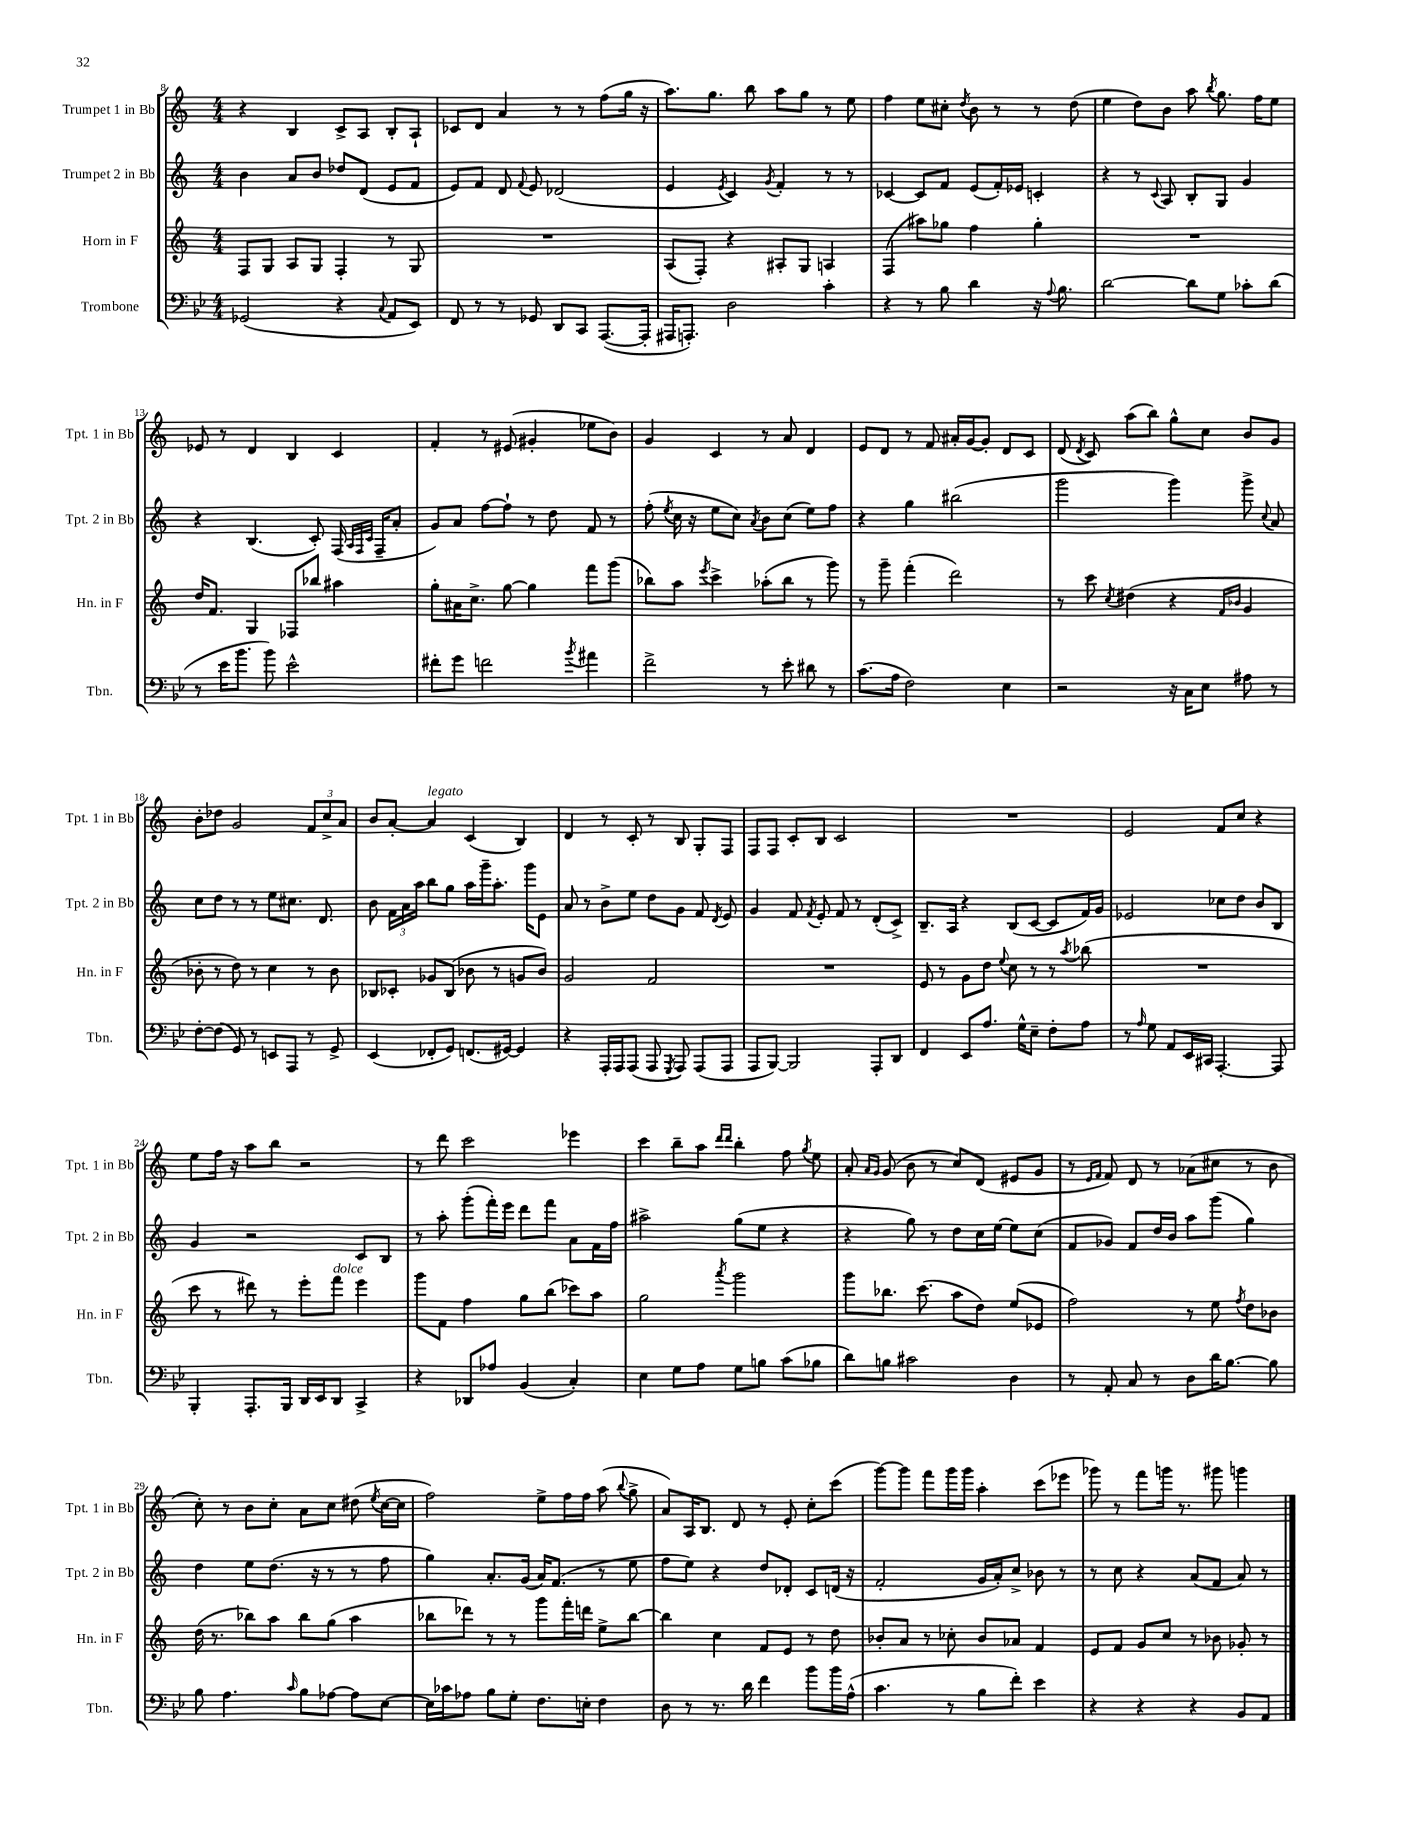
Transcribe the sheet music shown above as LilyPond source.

<<
\new StaffGroup <<
\new Staff = "s0" \with { instrumentName = "Trumpet 1 in Bb" shortInstrumentName = "Tpt. 1 in Bb" } {
    \clef treble \key c \major \numericTimeSignature \time 4/4
    \autoBeamOff r4 b4 c'8[-> a8] b8[-. a8]-! |
    ces'8[ d'8] a'4 r8 r8 f''8[( g''16] r16 |
    a''8.[) g''8.] b''8 a''8[ g''8] r8 e''8 |
    f''4 e''8[ cis''8]-. \acciaccatura { d''8 } b'8 r8 r8 d''8( |
    e''4 d''8[) b'8] a''8 \acciaccatura { b''8 } g''8. f''16[ e''8] |
    ees'8 r8 d'4 b4 c'4 |
    f'4-. r8 eis'8( gis'4-. ees''8[ b'8]) |
    g'4 c'4 r8 a'8 d'4 |
    e'8[ d'8] r8 f'8 ais'16[-. g'16~ g'8]-. d'8[ c'8] |
    d'8( \acciaccatura { d'8 } c'8) a''8[( b''8]) g''8[-^ c''8] b'8[ g'8] |
    b'8[-. des''8] g'2 \tuplet 3/2 { f'8[ c''8-> a'8] } |
    b'8[ a'8]~-. a'4^\markup { \italic "legato" } c'4( b4) |
    d'4 r8 c'8-. r8 b8 g8[-. f8] |
    f8[ f8] c'8[-. b8] c'2 |
    R1 |
    e'2 f'8[ c''8] r4 |
    e''8[ f''16] r16 a''8[ b''8] r2 |
    r8 d'''8 c'''2 ees'''4 |
    c'''4 b''8[-- a''8] \grace { d'''16[ d'''16] } b''4-. f''8 \acciaccatura { g''8 } e''8 |
    a'8-. \grace { a'16[ g'16] } g'8( b'8 r8 c''8[) d'8]( eis'8[ g'8] |
    r8 \grace { e'16[ f'16] } f'8) d'8 r8 aes'8[( cis''8] r8 b'8 |
    c''8-.) r8 b'8[ c''8]-. a'8[ c''8] dis''8( \acciaccatura { e''8 } c''16[~ c''16] |
    f''2) e''8[-> f''16 f''16] a''8( \appoggiatura { b''8 } g''8-> |
    a'8[) a16 b8.] d'8 r8 e'8-. c''8[-. c'''8]( |
    g'''8[~) g'''8] f'''8[ g'''16 g'''16] a''4-. c'''8[( ees'''8] |
    ges'''8) r8 f'''8[ g'''16] r8. gis'''8 g'''4 \bar "|." |
}
\new Staff = "s1" \with { instrumentName = "Trumpet 2 in Bb" shortInstrumentName = "Tpt. 2 in Bb" } {
    \clef treble \key c \major \numericTimeSignature \time 4/4
    \autoBeamOff b'4 a'8[ b'8] des''8[ d'8]( e'8[ f'8] |
    e'8[) f'8] d'8 \appoggiatura { f'8 } e'8 des'2( |
    e'4 \acciaccatura { e'8 } c'4) \acciaccatura { g'8 } f'4-. r8 r8 |
    ces'4~ ces'8[ f'8] e'8[( f'16-.) ees'16] c'4-. |
    r4 r8 \appoggiatura { c'8 } a8 b8[-. g8] g'4 |
    r4 b4.( c'8-.) f16( \grace { a32[ f32 c'32] } f16[-- a'8]-. |
    g'8[) a'8] f''8[~ f''8]-! r8 d''8 f'8 r8 |
    f''8-.( \acciaccatura { e''8 } c''16 r16 e''8[ c''8]) \acciaccatura { a'8 } b'8[ c''8]( e''8[) f''8] |
    r4 g''4 bis''2( |
    g'''2 g'''4) g'''8-> \appoggiatura { c''8 } a'8 |
    c''8[ d''8] r8 r8 e''8[ cis''8.] d'8. |
    b'8 \tuplet 3/2 { f'16[ a'16 a''16] } b''8[ g''8] a''16[ g'''16-- a''8.]-. g'''16[ e'8] |
    a'8 r8 b'8[-> e''8] d''8[ g'8] f'8 \acciaccatura { d'8 } e'8 |
    g'4 f'8 \acciaccatura { f'8 } e'8-. f'8 r8 d'8[-.( c'8]->) |
    b8.[-- a16] r4 b8[( c'8]~ c'8[ f'16) g'16] |
    ees'2 ces''8[ d''8] b'8[ b8] |
    g'4 r2 c'8[ b8] |
    r8 a''8-. g'''8[-.( f'''16-.) e'''16] d'''8[ f'''8] a'8[ f'16 f''16] |
    ais''2-> g''8[( e''8] r4 |
    r4 g''8) r8 d''8[ c''16 e''16]~ e''8[ c''8]( |
    f'8[ ges'8]) f'8[ d''16 b'16] a''8[ g'''8]( g''4) |
    d''4 e''8[ d''8.]( r16 r8 r8 f''8 |
    g''4) a'8.[-. g'16]( a'16[) f'8.]( r8 e''8 |
    f''8[ e''8]) r4 d''8[ des'8]-. c'8[ d'16]( r16 |
    f'2-. g'16[ a'16-.) c''8]-> bes'8 r8 |
    r8 c''8 r4 a'8[( f'8] a'8) r8 \bar "|." |
}
\new Staff = "s2" \with { instrumentName = "Horn in F" shortInstrumentName = "Hn. in F" } {
    \clef treble \key c \major \numericTimeSignature \time 4/4
    \autoBeamOff f8[ g8] a8[ g8] f4-. r8 g8 |
    R1 |
    a8[( f8]-.) r4 ais8[-. g8] a4 |
    f4( ais''8[) ges''8] f''4 ges''4-. |
    R1 |
    d''16[ f'8.] g4 fes8[ bes''8] ais''4 |
    g''8[-. ais'16 c''8.]-> g''8~ g''4 f'''8[ g'''8]( |
    bes''8[) a''8] \acciaccatura { e'''8 } c'''4-> aes''8[-.( bes''8] r8 g'''8) |
    r8 g'''8-- f'''4-.( d'''2) |
    r8 c'''8 \acciaccatura { c''8 } dis''4( r4 \grace { f'16[ bes'16] } g'4 |
    bes'8-. r8 d''8) r8 c''4 r8 bes'8 |
    bes8[ ces'8]-. ges'8[ bes8]( bes'8 r8 g'8[ bes'8]) |
    g'2 f'2 |
    R1 |
    e'8 r8 g'8[ d''8] \appoggiatura { e''8 } c''8 r8 r8 \acciaccatura { a''8 } bes''8( |
    R1 |
    c'''8 r8 dis'''8) r8 e'''8[-. f'''8]^\markup { \italic "dolce" } e'''4 |
    g'''8[ f'8] f''4 g''8[ b''8]( ces'''8[) a''8] |
    g''2 \acciaccatura { a'''8 } g'''2 |
    g'''8[ bes''8.] c'''8.( a''8[ d''8]) e''8[( ees'8] |
    f''2) r8 e''8 \acciaccatura { f''8 } d''8[ bes'8] |
    d''16( r8. bes''8[) a''8] bes''8[ g''8]( a''4 |
    bes''8[ des'''8]) r8 r8 g'''8[ f'''16-. d'''16] e''8[-> bes''8]~ |
    bes''4 c''4 f'8[ e'8] r8 d''8 |
    bes'8[-. a'8] r8 ces''8-. bes'8[ aes'8] f'4 |
    e'8[ f'8] g'8[ c''8] r8 bes'8 ges'8-. r8 \bar "|." |
}
\new Staff = "s3" \with { instrumentName = "Trombone" shortInstrumentName = "Tbn." } {
    \clef bass \key bes \major \numericTimeSignature \time 4/4
    \autoBeamOff ges,2( r4 \appoggiatura { c8 } a,8[ ees,8]) |
    f,8 r8 r8 ges,8 d,8[ c,8] a,,8.[~( a,,16]-. |
    ais,,16[ a,,8.]-.) d2 c'4-. |
    r4 r8 bes8 d'4 r16 \appoggiatura { a8 } bes8. |
    d'2~ d'8[ g8] ces'8[-. d'8]( |
    r8 ees'16[ bes'8.] bes'8) ees'2-^ |
    fis'8[-. g'8] f'2 \acciaccatura { bes'8 } ais'4 |
    f'2-> r8 ees'8-. dis'8 r8 |
    c'8.[( a16] f2) ees4 |
    r2 r16 c16[ ees8] ais8 r8 |
    f8[~-. f8]( g,8) r8 e,8[ a,,8] r8 g,8-> |
    ees,4( fes,8[-. g,8]) f,8.[( gis,16]~) gis,4 |
    r4 a,,16[-. a,,16 a,,8]( a,,8 \acciaccatura { g,,8 } a,,8) a,,8[( a,,8] |
    a,,8[ bes,,8]~) bes,,2 a,,8[-. d,8] |
    f,4 ees,8[ a8.] g16[-^ ees8]-- f8[-. a8] |
    r8 \grace { a16 } g8 a,8[ ees,16 cis,16] a,,4.~-. a,,8 |
    bes,,4-. a,,8.[-. bes,,16] d,16[ ees,16 d,8] c,4-> |
    r4 des,8[ aes8] bes,4( c4-.) |
    ees4 g8[ a8] g8[ b8] c'8[( bes8] |
    d'8[) b8] cis'2 d4 |
    r8 a,8-. c8 r8 d8[ d'16 bes8.]~ bes8 |
    bes8 a4. \grace { c'16 } bes8[ aes8]~ aes8[ ees8]~ |
    ees16[ ces'16 aes8] bes8[ g8]-. f8.[ e16]-. f4 |
    d8 r8 r8. d'16 f'4 bes'8[ bes'16 a16]-^( |
    c'4. r8 bes8[ f'8]-.) ees'4 |
    r4 r4 r4 bes,8[ a,8] \bar "|." |
}
>>
>>
\layout { \context { \Score currentBarNumber = #8 } }
